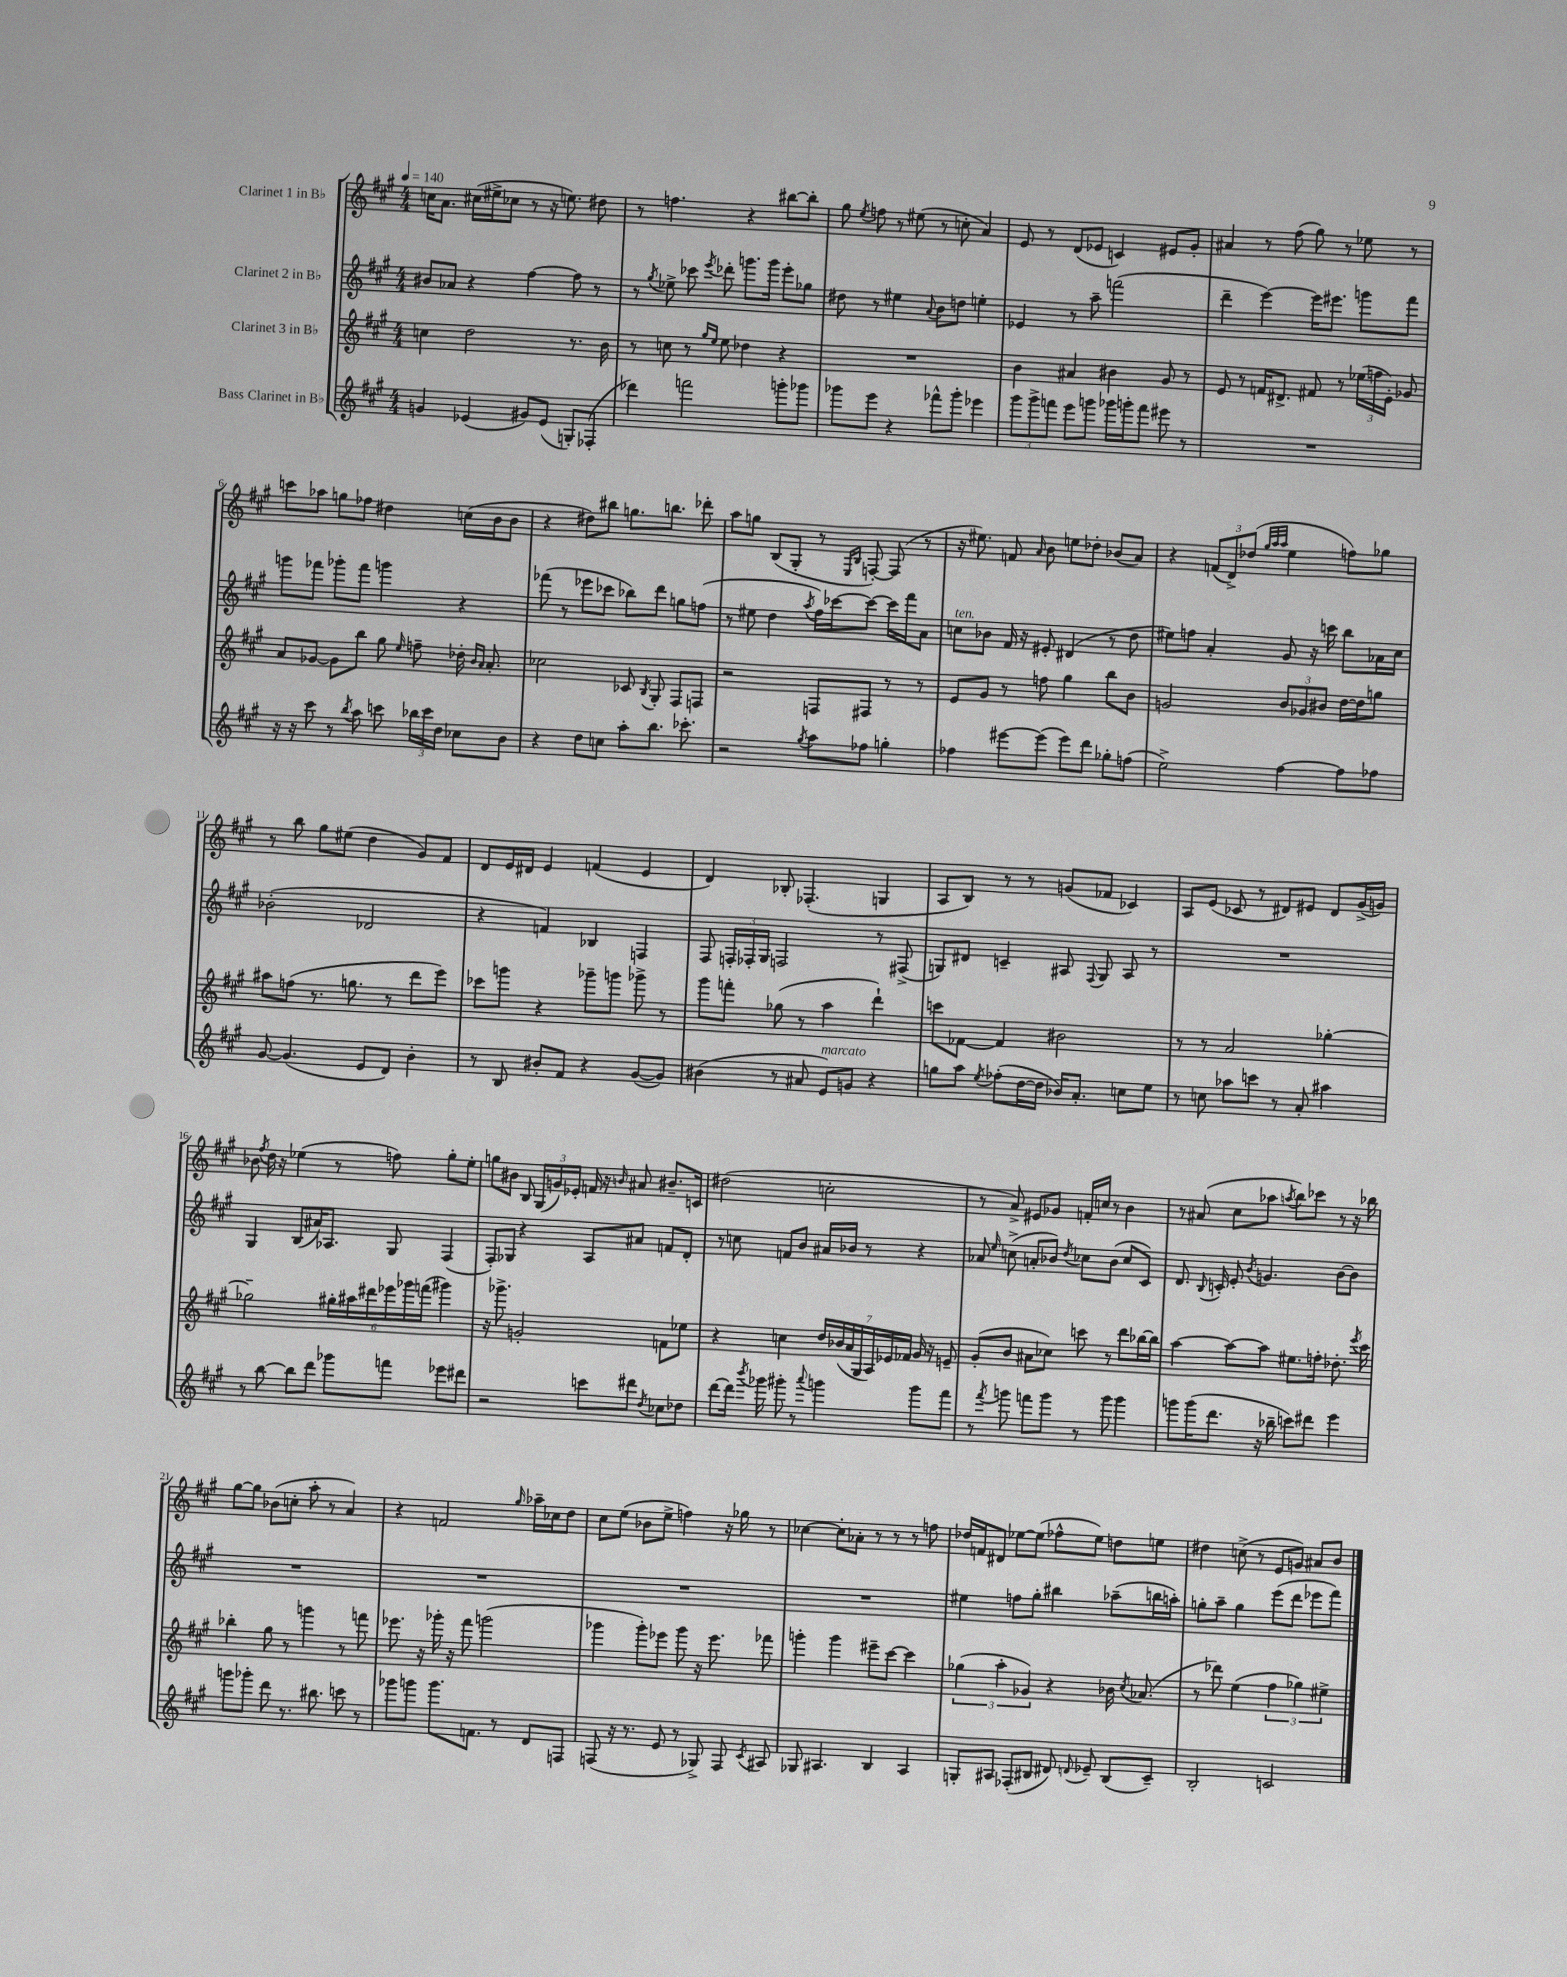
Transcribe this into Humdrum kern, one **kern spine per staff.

**kern	**kern	**kern	**kern
*staff4	*staff3	*staff2	*staff1
*clefG2	*clefG2	*clefG2	*clefG2
*k[f#c#g#]	*k[f#c#g#]	*k[f#c#g#]	*k[f#c#g#]
*M4/4	*M4/4	*M4/4	*M4/4
*MM140	*MM140	*MM140	*MM140
4g	4cc	8b#	16cc
.	.	.	8.a
.	.	8a-	.
(4e-	2dd	4r	(16cc#
.	.	.	16ee#^
.	.	.	8cc-
8g#)	.	[4ff#	8r
(8e-	.	.	16r
.	.	.	8.ee)
8G')	8.r	8ff#]	.
(8F-'	.	8r	8dd#
.	16b	.	.
=	=	=	=
4ddd-)	8r	8r	8r
.	.	8qgg#	.
.	8cc	8ee-^	4.ff
2fff	8r	8ccc-	.
.	16qqgg#	.	.
.	16qqee	8qeee	.
.	8ee	8ddd-'	.
.	4dd-	8.ggg	4r
.	.	16ggg	.
8ggg'	4r	8eee'	[8bb#
8ggg-	.	8gg-	8bb#']
=	=	=	=
8ggg-	1r	8dd#	8gg#
.	.	.	8qee
8eee	.	8r	8ff
4r	.	4ee#	8r
.	.	.	(8ee#
.	.	8qqa	.
8fff-^^	.	8b	8r
8ggg-'	.	8dd	8cc'
4eee-	.	4ee'	4a)
=	=	=	=
12ggg#	4b	4e-	8e
12ggg#^	.	.	.
.	.	.	8r
12fff	.	.	.
8eee	4a#	8r	(8d
8ggg	.	8aa~	8e-
16ggg-	4b#	(2fff	4c)
16ggg'	.	.	.
8fff	.	.	.
8eee#	8g#	.	8e#
8r	8r	.	8g#'
=	=	=	=
1r	8e	4ddd~	4a#
.	8r	.	.
.	16f	[4eee)	8r
.	8.d#^	.	.
.	.	.	(8ff#
.	8f#	16eee]	8gg#)
.	.	8.eee#	.
.	8r	.	8r
.	(24ee-	8ggg	8ee-
.	24ff	.	.
.	24e')	.	.
.	8g-	8fff#	8r
=	=	=	=
16r	8a	8ggg	8ccc
16r	.	.	.
8ccc#	[8g-	8fff-	8aa-
8r	8g-]	8ggg-'	8gg
8qbb	.	.	.
8aa	8bb	8fff-	8ff-
8ccc	8gg#	4ggg	4dd#
.	16qqee	.	.
24bb-	8ff~	.	.
24ccc	.	.	.
24dd	.	.	.
8cc-	16dd-'	4r	(16cc
.	16qqb	.	.
.	16qqa	.	.
.	8.a'	.	16b
8b	.	.	8b
=	=	=	=
4r	2cc-	(8fff-	4r
.	.	8r	.
8dd	.	8eee-	8dd#)
8cc	.	8ccc-	8bb#
8aa'	8c-	8bb-)	8.gg
.	8qB	.	.
8.bb	8G#'	8ddd	.
.	.	.	8.bb
.	8F#	8gg	.
8.ccc-'	.	.	.
.	8F	(8ff	8ddd-'
=	=	=	=
2r	2r	8r	8aa
.	.	8ee#	8gg
.	.	4dd	(8B
.	.	.	8G#'
8qgg#	.	8qaa	.
8aa	8F	16ff#)	8r
.	.	[16ccc-	.
.	.	.	16qqE
.	.	.	16qqB
8ff-	8F#	8ccc-_	[8F')
4gg'	8r	16ccc-]	(8F]
.	.	16fff#	.
.	8r	8a	8r
=	=	=	=
4ff-	8e	8cc	16r
.	.	.	8.ee#)
.	8g#	8b-	.
[8eee#	8r	16f#	8f
.	.	16r	.
.	.	.	16qqa
(8eee#]	8ff	8e#'	8b
8eee#)	4gg#	(4d#	8ee
8ddd	.	.	8dd-'
8gg-'	8bb	8r	(8b-
(8ff	8b	8dd	8a)
=	=	=	=
2ee^)	2g	8ee#)	4r
.	.	8ff	.
.	.	4a'	(12f
.	.	.	12d^)
.	.	.	(12dd-
.	.	.	32qqgg#
.	.	.	32qqaa
.	.	.	32qqaa
[4ff#	12b	8g#	4ee
.	12g-	.	.
.	.	16r	.
.	12b#	.	.
.	.	16ccc	.
8ff#]	[16dd	8bb	8ff)
.	16dd]	.	.
8ff-	8gg	16a-	8gg-
.	.	16cc#	.
=	=	=	=
[8g#	8aa#	(2b-'	8r
(4.g#]	(8ff	.	8bb
.	8.r	.	8gg#
.	.	.	(8ee#
.	8.gg	.	.
8e	.	2d-	4dd
8d)	8r	.	.
4b'	8ddd	.	8g#)
.	8eee)	.	8f#
=	=	=	=
8r	8ccc-	4r	8d
8B	8ggg	.	16e
.	.	.	16d#
8b#'	4r	4f)	4e
8f#	.	.	.
4r	8ggg-~	4B-	(4f
.	8ggg	.	.
([8g#	8ggg-^	4F	4e
8g#])	8r	.	.
=	=	=	=
(4b#	8ggg#	8F#	4d)
.	8fff'	24F'	.
.	.	24F-'	.
.	.	24G#	.
8r	(8gg-	2F	8B-'
8a#	8r	.	(4.F-'
8e)	4aa	.	.
8g	.	.	.
4r	4ddd`)	8r	4G
.	.	(8F#^	.
=	=	=	=
8gg	8ccc	8G)	8A
8aa	[8f-	8d#	8B)
8qee	.	.	.
(8ff-'	4f-]	4c~	8r
[16dd	.	.	8r
16dd]	.	.	.
16b-)	2b#	8A#	(8g
8.a'	.	.	.
.	.	8qqF#	.
.	.	8G	8f-
8cc	.	8A#	4c-)
8ee	.	8r	.
=	=	=	=
8r	8r	1r	8A
8cc	8r	.	(8e
8aa-	2a	.	8c-
8ccc	.	.	8r
8r	.	.	8d#)
8a'	.	.	8e#
4aa#	[4gg-'	.	8d#
.	.	.	(16g#^
.	.	.	16g)
=	=	=	=
8r	2gg-~]	4G#	8b-
.	.	.	8qff#
[8bb	.	.	16dd
.	.	.	16r
8bb]	.	(8B	(4ee-
8ddd	.	16a#)	.
.	.	8.A-	.
8ggg-	24gg#'	.	8r
.	24aa#	.	.
.	24ddd#	.	.
8fff	24eee-	8G#	8ff)
.	24ggg-	.	.
.	(24fff	.	.
8eee-	4ggg#)	(4F#	8gg#'
8ddd#	.	.	8ee-'
=	=	=	=
2r	16r	8F#')	8gg
.	8.ggg-^	.	.
.	.	8G-	8b#
.	2g'	4r	8B
.	.	.	(24G#
.	.	.	24g)
.	.	.	24e-'
8ccc	.	8A	16f
.	.	.	16r
.	.	.	16qqb
8ddd#	.	8a#	8a#
8qdd	.	.	.
8cc-	8f	8f	8.b#~
8dd-	8ee-	8d'	.
.	.	.	16c
=	=	=	=
[8ddd	4r	8r	(2dd#
16ddd]	.	8cc	.
8qbbb	.	.	.
16ggg-	.	.	.
8ggg#'	4cc	8f	.
8r	.	8b	.
8qqaaa	.	.	.
4ggg	28dd	16a#	2cc'
.	(28b-	.	.
.	.	16b-	.
.	28a	.	.
.	28G#	.	.
.	.	8r	.
.	28A)	.	.
.	28e-	.	.
.	28f-	.	.
8ggg	16g#	4r	.
.	16r	.	.
8fff#	8e~	.	.
=	=	=	=
8r	(8g#'	8a-	8r
8qfff#	.	16qqee	.
8ggg	8b	(8cc^	8a^)
8fff	8a#	8a'	8e#
8ggg	8cc-)	8b-)	8g-
.	.	8qdd	.
8r	8ccc	8cc-	16f'
.	.	.	16cc
8ggg	8r	(8b-	8r
4ggg	8ddd	8cc-	4b
.	[16bb-	8c#)	.
.	16bb-]	.	.
=	=	=	=
8ggg	[4aa	8.d	8r
(16ggg	.	.	(8a#
.	.	8qqB	.
8.ddd	.	16c'	.
.	8aa_	8e'	8cc#
.	.	8qb	.
16r	8aa]	4.g	8aa-
16bb-~	.	.	.
.	.	.	8qaa
8ccc)	8.ee#	.	8bb)
8ddd#	.	.	8ccc-
.	16ff'	.	.
4eee	8.dd-'	[8b	8r
.	.	8b]	16r
.	8qeee	.	.
.	16ccc#	.	16bb-
=	=	=	=
8ggg	4bb-'	1r	[8gg#
8ggg-'	.	.	8gg#]
8ddd	8gg#	.	(8b-
8.r	8r	.	8cc'
.	4ggg	.	8aa'
8.bb#	.	.	.
.	.	.	8r
8ccc	8r	.	4a)
8r	8fff	.	.
=	=	=	=
8ggg-	8.eee-	1r	4r
8ggg	.	.	.
.	16r	.	.
8.ggg	16ggg-'	.	2f
.	16r	.	.
.	8fff#	.	.
8.f	.	.	.
.	(2ggg	.	.
8r	.	.	.
.	.	.	16qqgg#
8d	.	.	16aa-~
.	.	.	16cc-
8F	.	.	8dd
=	=	=	=
(8F	4ggg-	1r	8cc#
16r	.	.	(8ee
8.r	.	.	.
.	8ggg-')	.	8b-
8e	8eee-	.	8ee^
8r	8ggg-	.	4ff)
8G-^)	16r	.	.
.	8.eee-	.	.
8F	.	.	16r
.	.	.	16gg-
8qc#	.	.	.
8A#	8fff-	.	8r
=	=	=	=
8G-	4ggg'	1r	[4cc-
4.A#	.	.	.
.	4ggg	.	8cc-']
.	.	.	8a-'
4B	8eee#~	.	8r
.	[8ccc#	.	8r
4A#	4ccc#]	.	8r
.	.	.	8ff
=	=	=	=
8G'	(6gg-	4ee#	16dd-
.	.	.	16f
8A#	.	.	8d#
.	6aa'	.	.
(8F-'	.	8ff	[8ee-
.	6g-)	.	.
8B#	.	8gg#'	(8ee-]
8d#)	4r	4bb#	8ff-^^
8qqd	.	.	.
8e-~	.	.	8ee-)
(8B#	16b-	(8aa-~	8dd
.	8qcc#	.	.
.	(8.a-	.	.
8c#~)	.	16bb	8ee
.	.	16aa')	.
=	=	=	=
2B'	8r	8gg'	4dd#
.	8ddd-)	8aa~	.
.	(4ee	4gg	(8cc^
.	.	.	8r
2c	6ff#	(8eee	8e
.	.	8ddd	8g)
.	6gg-)	.	.
.	.	8eee-	8a#
.	6ee#^	.	.
.	.	8fff#)	8b
==	==	==	==
*-	*-	*-	*-
